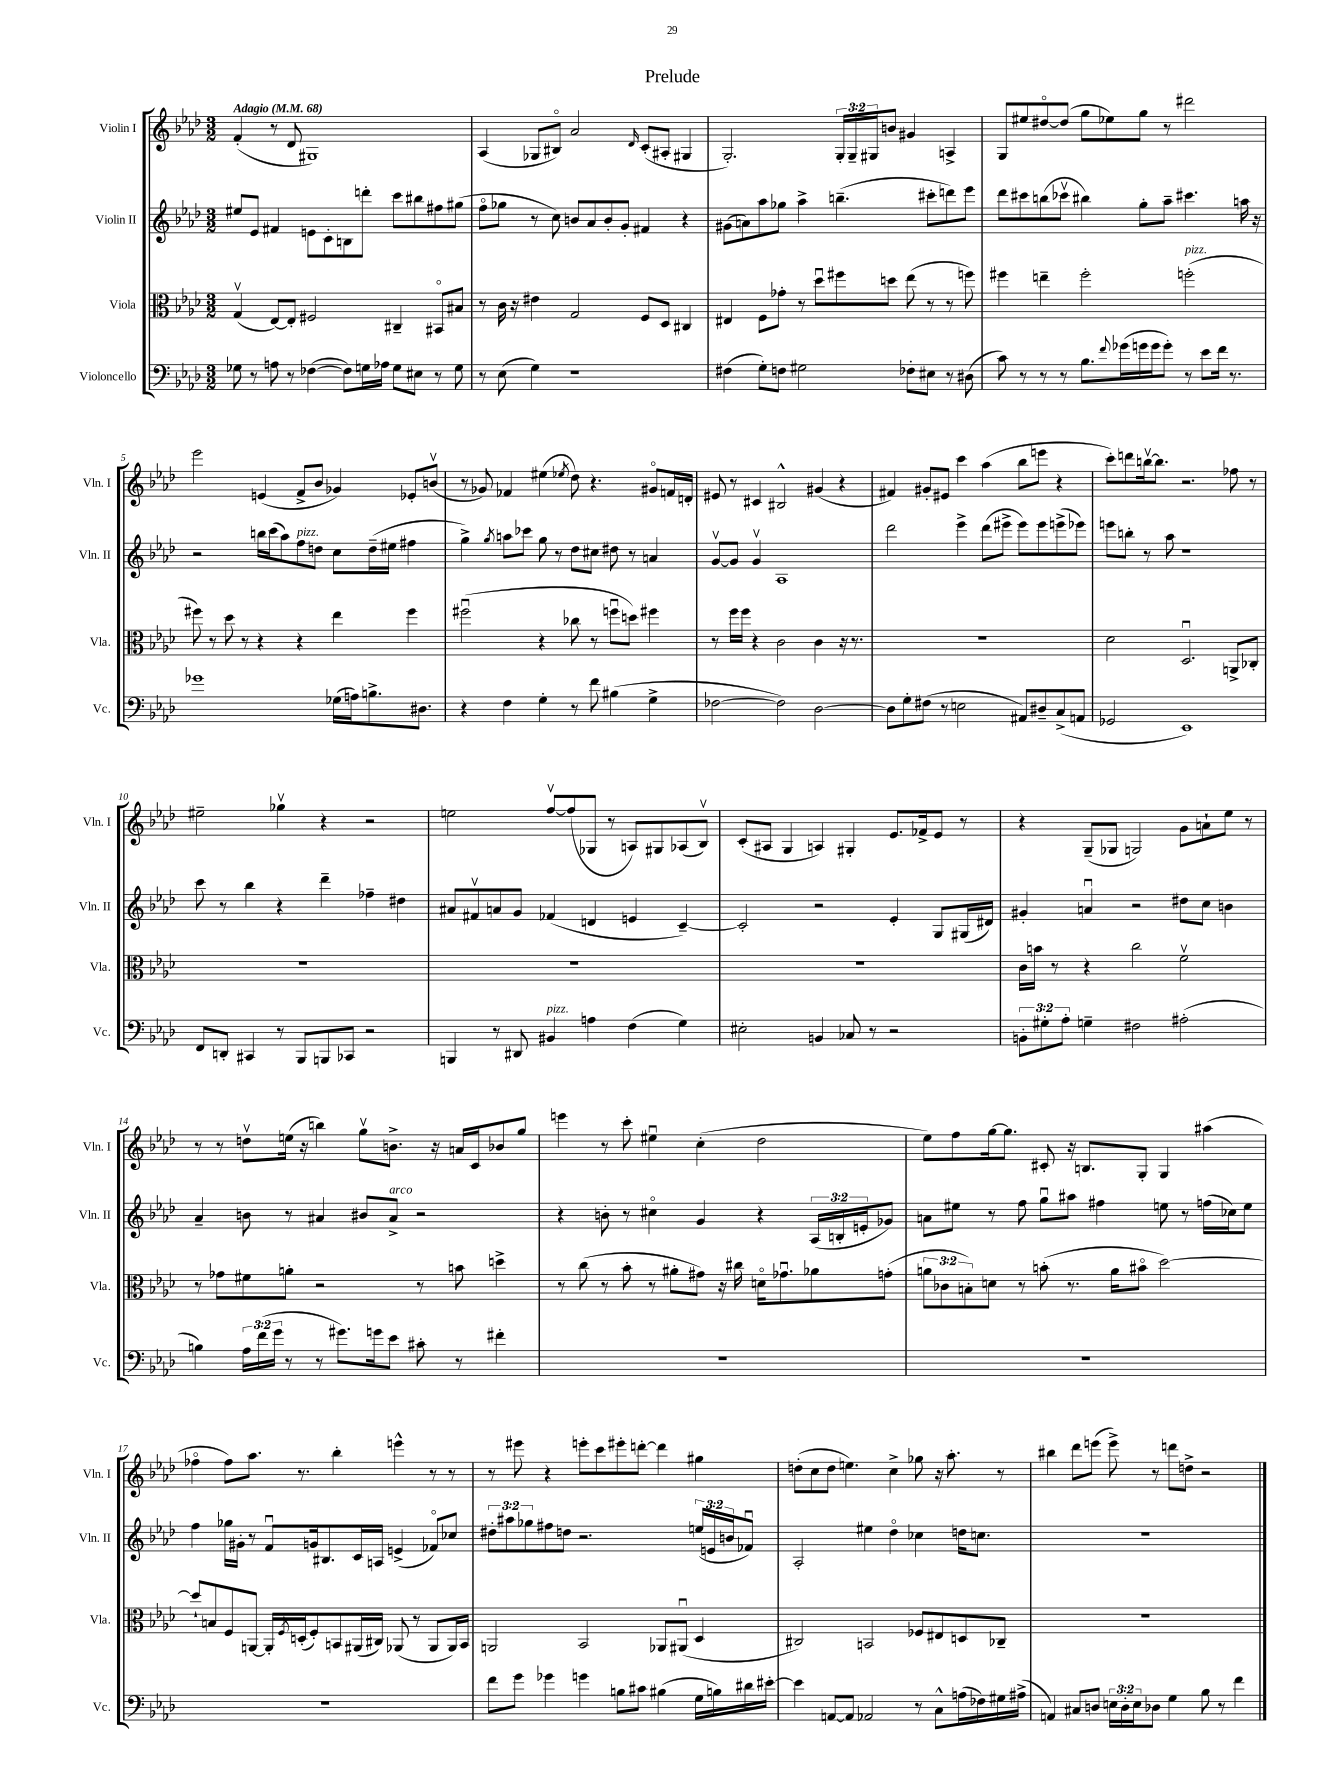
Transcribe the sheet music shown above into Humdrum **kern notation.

**kern	**kern	**kern	**kern
*staff4	*staff3	*staff2	*staff1
*clefF4	*clefC3	*clefG2	*clefG2
*k[b-e-a-d-]	*k[b-e-a-d-]	*k[b-e-a-d-]	*k[b-e-a-d-]
*M3/2	*M3/2	*M3/2	*M3/2
*MM68	*MM68	*MM68	*MM68
8G-	(4Gv	8ee#	(4f'
8r	.	8e-	.
8A	[8E-)	4f#	8r
8r	8E-']	.	8d-
([4F-	2F#	8e	1G#)
.	.	8c'	.
8F-])	.	8B	.
16G	.	8ddd'	.
16A-	.	.	.
8G	4C#~	8ccc	.
8E#	.	8bb#	.
8r	8BB#o	8ff#	.
8G	8B#	(8gg#	.
=	=	=	=
8r	8r	8ffo	(4A-
(8E-	16c	8gg-	.
.	16r	.	.
4G)	4e#	8r	8G-
.	.	8cc)	8B#o)
1r	2G	8b	2a-
.	.	8a-	.
.	.	8b'	.
.	.	8g'	.
.	.	.	16qqd-
.	8F	4f#	(8c'
.	8D-	.	8A#'
.	4C#	4r	4G#
=	=	=	=
(4F#	4E#	(8g#	2.G')
.	.	8a)	.
8G')	8F	8aa-	.
8F	8g-'	8gg-	.
2G#	8r	4aa-^	.
.	8dd-u	.	.
.	8ff#	(4.bb~	24G'
.	.	.	24G~
.	.	.	24G#
.	8dd	.	8b
8F-'	(8ee-	.	4g#
8E#	8r	8ccc#'	.
8r	8r	8ddd)	4A^
(8D#	8ff)	8eee-	.
=	=	=	=
8c)	4ff#	8ddd-	8G
8r	.	8ccc#	8ee#
8r	4ee~	(8bb	[8dd#o
8r	.	8ccc-v	(8dd#]
8.B-	2ff#'	4bb#)	8gg
.	.	.	8ee-)
8qqf	.	.	.
(16g-	.	.	.
16g	.	8gg'	8gg
16g	.	.	.
8g')	.	8aa-~	8r
8r	(2ff'	4.ccc#	2ddd#
8e-	.	.	.
16f	.	.	.
8.r	.	.	.
.	.	16aa	.
.	.	16r	.
=	=	=	=
1g-	8ff#)	2r	2eee-
.	8r	.	.
.	8dd-	.	.
.	8r	.	.
.	4r	16bb	(4e
.	.	(16ccc	.
.	.	8aa-)	.
.	4r	8ff	8f^
.	.	8dd	8b-
(16G-	4ee-	8cc	4g-)
16A)	.	.	.
8.B^	.	(16dd~	.
.	.	16ee#	.
.	4ff#	4ff#	8e-'
8.D#	.	.	.
.	.	.	(8bv
=	=	=	=
4r	(2ff#u	4gg^)	8r
.	.	.	8g-)
.	.	8qgg	.
4F	.	8aa	4f-
.	.	8ccc-	.
4G'	4r	8gg	(4ee#
.	.	8r	.
.	.	.	8qee-
8r	8cc-	8dd-	8dd-)
8f	8r	8cc#	4.r
(4B#	8ffu	8dd#	.
.	8dd)	8r	.
4G^	4ff#	4a	8g#o
.	.	.	16f
.	.	.	16d'
=	=	=	=
[2F-	8r	[8gv	8e#
.	16ff	8g]	8r
.	16ff	.	.
.	4r	4gv	4c#
2F-])	2c	1A-	2B#^^
[2D-	4c	.	(4g#
.	16r	.	4r
.	8.r	.	.
=	=	=	=
8D-]	1.r	2ddd-	4f#)
8G'	.	.	.
(8F#	.	.	8g#'
8r	.	.	8e#
2E	.	4eee-^	4ccc
.	.	(8ddd-	(4aa-
.	.	8eee#^	.
8AA#)	.	8eee#)	8bb-
8D#~	.	8eee#	8eee
(8C^	.	(8eee^	4r
8AA	.	8eee-)	.
=	=	=	=
2GG-	2d-	8eee	8ccc')
.	.	8bb'	8ddd
.	.	8r	[16bbv
.	.	.	8.bb]
.	.	8aa-	.
1EE-)	2.D-u	1r	2.r
.	8AA^	.	8ff-
.	8C-'	.	8r
=	=	=	=
8FF	1.r	8ccc	2ee#~
8DD'	.	8r	.
4CC#	.	4bb-	.
8r	.	4r	4gg-v
8BBB-	.	.	.
8BBB	.	4ddd-~	4r
8CC-	.	.	.
2r	.	4ff-~	2r
.	.	4dd#	.
=	=	=	=
4BBB	1.r	8a#	2ee
.	.	8f#v	.
8r	.	8a	.
8DD#	.	8g	.
4BB#	.	(4f-	[8ffv
.	.	.	(8ff]
4A	.	4d	8G-
.	.	.	8r
(4F	.	4e	8A)
.	.	.	8G#
4G)	.	[4c~)	(8A-
.	.	.	8B-v)
=	=	=	=
2E#'	1.r	2c']	(8c'
.	.	.	8A#
.	.	.	4G
4BB	.	2r	4A)
8C-	.	.	4G#'
8r	.	.	.
2r	.	4e-'	8.e-
.	.	.	16f-^
.	.	8G	8e-
.	.	(16G#	8r
.	.	16d#)	.
=	=	=	=
12BB'	16c	4g#'	4r
.	16b	.	.
12G#'	.	.	.
.	8r	.	.
12A-'	.	.	.
4G~	4r	4au	(8G~
.	.	.	8G-
2F#	2cc	2r	2G)
(2A#'	2fv	8dd#	8g
.	.	8cc	8a`
.	.	4b	8ee-
.	.	.	8r
=	=	=	=
4B)	8r	4a-~	8r
.	8g-	.	8r
24A-	8f#	8b	8ddv
(24f	.	.	.
24g	.	.	.
8r	8a'	8r	(16ee
.	.	.	16r
8r	2r	4a#	4bb)
8.g#)	.	.	.
.	.	8b#	8ggv
16g	.	.	.
8e-	.	8a#^	8.b^
8c#'	8r	2r	.
.	.	.	16r
8r	8b	.	16a
.	.	.	16c
4f#'	4dd^	.	8b-
.	.	.	8gg
=	=	=	=
1.r	8r	4r	4eee
.	(8cc	.	.
.	8r	8b'	8r
.	8b-'	8r	8ccc'
.	8r	4cc#o	4ee#u
.	8a#'	.	.
.	8g#)	4g	(4cc'
.	16r	.	.
.	16cc#	.	.
.	16do	4r	2dd-
.	8.g-u	.	.
.	8a-	(24A-	.
.	.	24B'	.
.	.	24e'	.
.	(8g'	8g-)	.
=	=	=	=
1.r	12a	8a	8ee-)
.	12c-	.	.
.	.	8ee#	8ff
.	12B')	.	.
.	8d	8r	[16gg
.	.	.	8.gg]
.	8r	8ff	.
.	(8b'	8ggu	8c#'
.	8.r	8aa#	16r
.	.	.	8.B
.	.	4ff#	.
.	16a	.	.
.	8b#o	.	8G'
.	[2dd-)	8ee	4G
.	.	8r	.
.	.	(16ff	(4aa#
.	.	16cc-)	.
.	.	8ee	.
=	=	=	=
1.r	8dd-`]	4ff	4ff-o
.	8B	.	.
.	8F	16gg-	8ff-)
.	.	16g#'	.
.	[8AA	8r	8.aa-
.	16AA']	8fu	.
.	8qF	.	.
.	(16D'	.	8.r
.	8F')	16g	.
.	.	8.B#	.
.	8BB	.	4bb-'
.	(16AA#	16c	.
.	16C#)	16A	.
.	(8AA-	(4e^	4eee^^
.	8r	.	.
.	8AA-	8f-o)	8r
.	16AA-)	8cc-	8r
.	16BB	.	.
=	=	=	=
8f	2AA	12dd#'	8r
.	.	12aa#	.
8g	.	.	8eee#
.	.	12gg-	.
4g-	.	8ff#	4r
.	.	8dd	.
4g	2BB-	2.r	8eee'
.	.	.	8ccc
8B	.	.	8eee#'
8c#	.	.	[8ddd'
(4B#	8AA-	.	4ddd]
.	(8AA#u	.	.
16G	4D-	(24ee	4gg#
.	.	24e	.
16B)	.	.	.
.	.	24b	.
16d#	.	8f-u)	.
[16e#'	.	.	.
=	=	=	=
4e#]	2C#)	2A-'	(8dd'
.	.	.	8cc
[8AA	.	.	8dd
8AA]	.	.	4.ee)
2AA-	2BB	4ee#	.
.	.	4dd-o	4cc^
8r	8F-	4cc-	8gg-
8C^^	8E#	.	16r
.	.	.	8.aa-'
(16A	8D	16dd	.
16F-)	.	8.cc	.
16G#	8C-~	.	8r
(16A#^	.	.	.
=	=	=	=
4AA)	1.r	1.r	4bb#
8C#	.	.	8ddd-
8D	.	.	(8eee
24E	.	.	8eee^)
24D'	.	.	.
24E	.	.	.
8D-	.	.	8r
4G	.	.	8ddd
.	.	.	8dd^
8B-	.	.	2r
8r	.	.	.
4f	.	.	.
==	==	==	==
*-	*-	*-	*-
